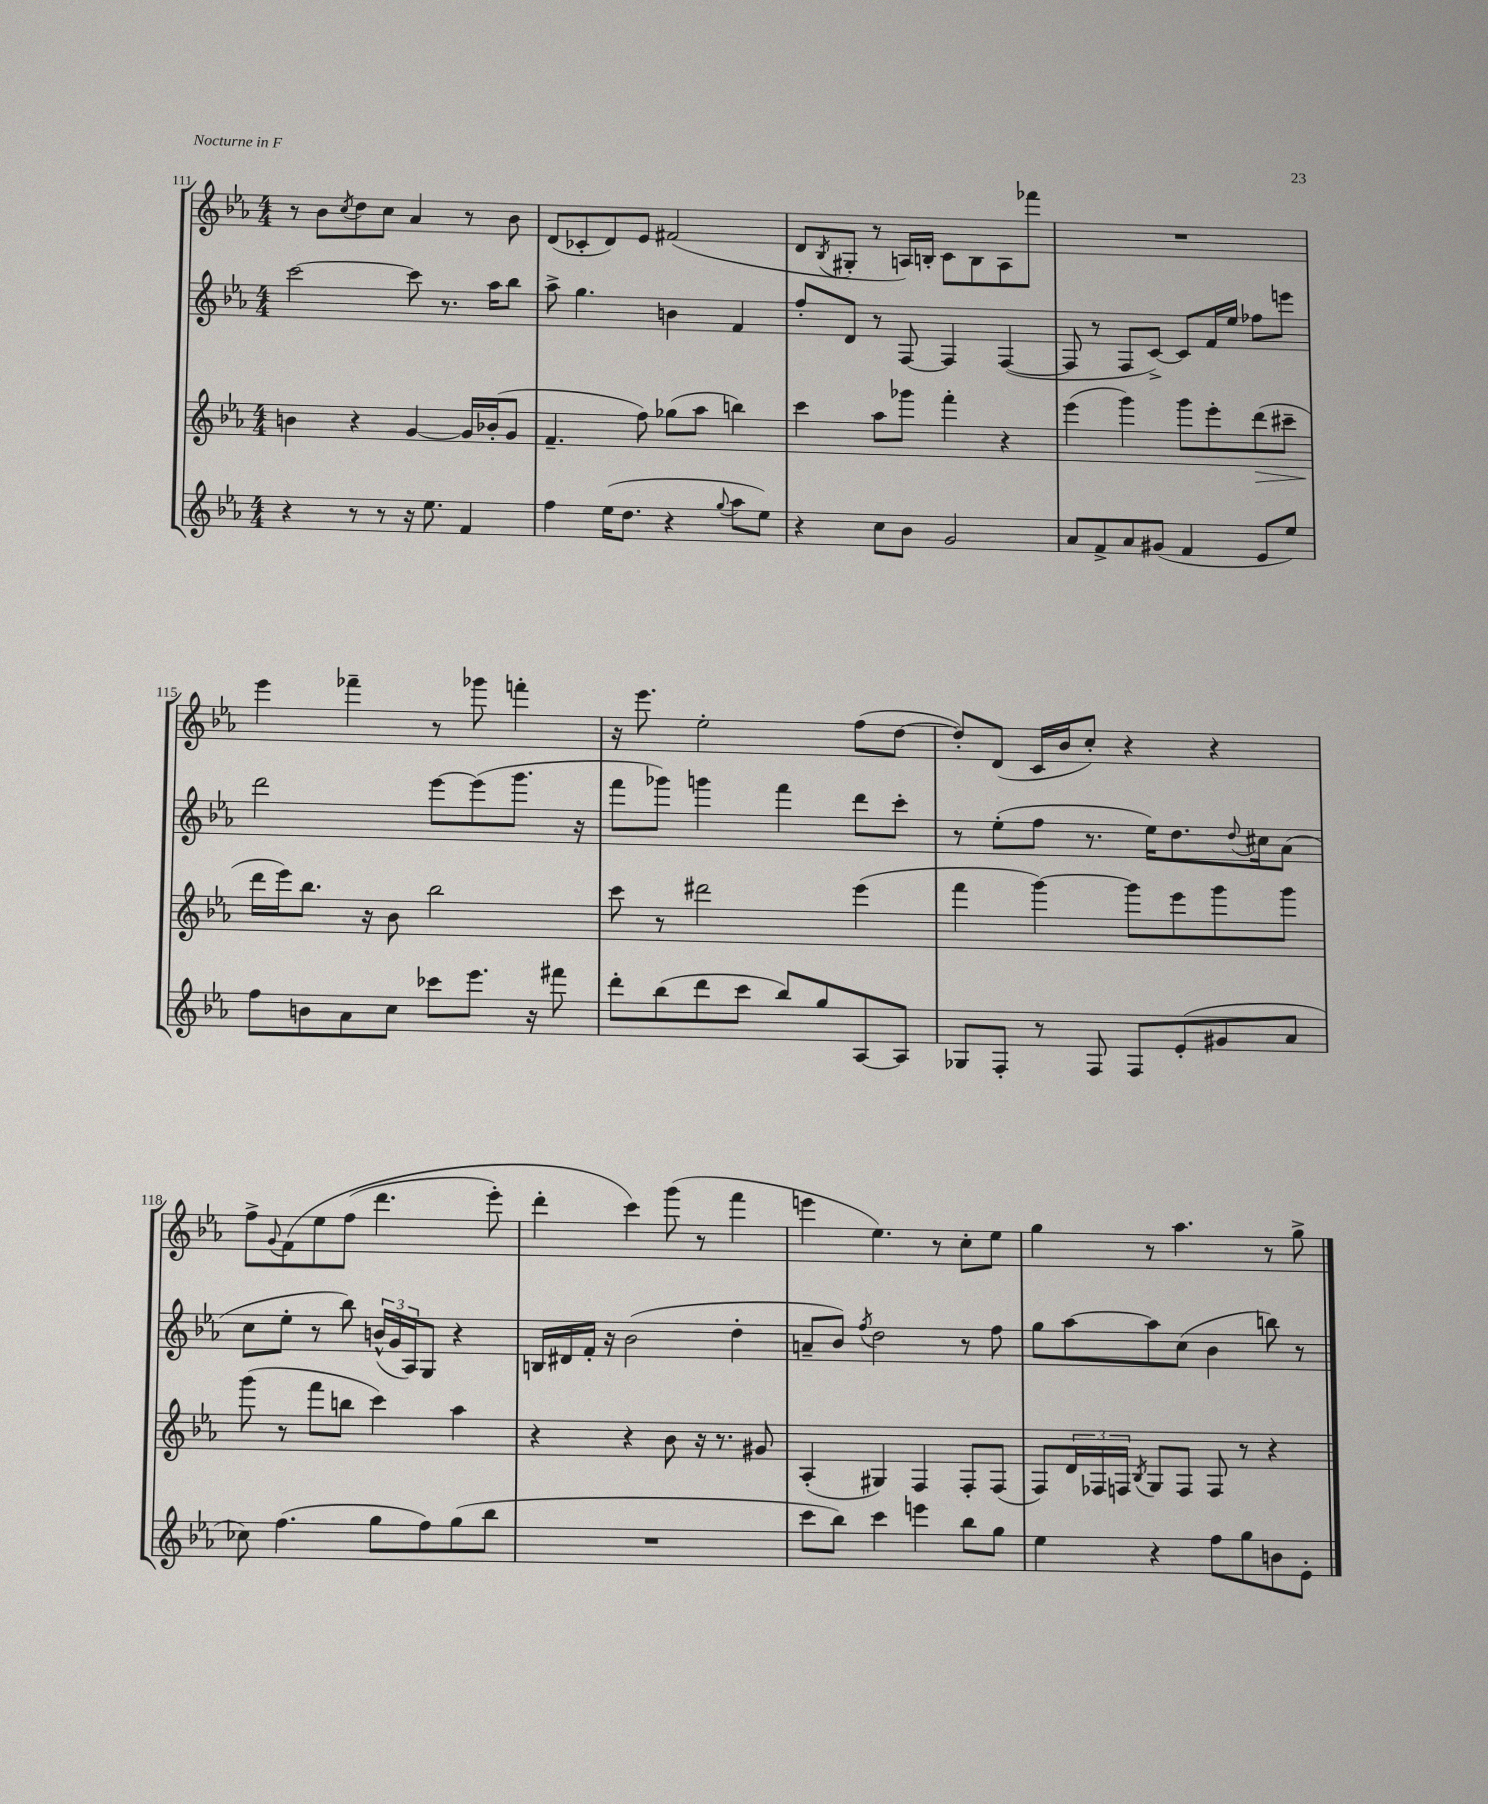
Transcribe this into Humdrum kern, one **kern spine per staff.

**kern	**kern	**kern	**kern
*staff4	*staff3	*staff2	*staff1
*clefG2	*clefG2	*clefG2	*clefG2
*k[b-e-a-]	*k[b-e-a-]	*k[b-e-a-]	*k[b-e-a-]
*M4/4	*M4/4	*M4/4	*M4/4
4r	4b\	[2ccc\	8r
.	.	.	8b-\L
.	.	.	8qcc/
8r	4r	.	8dd\
8r	.	.	8cc\J
16r	[4g/	8ccc\]	4a-/
8.ee-\	.	.	.
.	.	8.r	.
4f/	16g/]LL	.	8r
.	(16b-'/J	16aa-\LK	.
.	8g/J	8bb-\J	8b-\
=	=	=	=
4ff\	4.f~/	8aa-^\	(8d/L
.	.	4.gg\	8c-'/
(16ee-\LK	.	.	8d/)
8.dd\J	.	.	.
.	8ff\)	.	8e-/J
4r	(8gg-\L	4b\	(2f#/
.	8aa-\J	.	.
8qqgg/	.	.	.
8aa-\L	4bb\)	4f/	.
8ee-\J)	.	.	.
=	=	=	=
4r	4ccc\	8ff'/L	8d/L
.	.	.	8qB-/
.	.	8d/J	8G#'/J
8cc\L	8aa-\L	8r	8r
8b-\J	8ggg-\J	[8F/	16A/LL)
.	.	.	16B'/JJ
2g/	4fff'\	4F/]	8c\L
.	.	.	8B\
.	4r	([4F/	8A\
.	.	.	8fff-\J
=	=	=	=
8a-/L	(4eee-\	8F/]	1r
8f^/	.	8r	.
8a-/	4ggg\)	8F/L	.
(8g#/J	.	[8c^/J)	.
4f/	8ggg\L	8c/]L	.
.	8eee-'\	16f/L	.
.	.	16ee-/JJ	.
8e-/L	(8ddd\	8ff-\L	.
8ee-/J)	8ccc#~\J	8eee\J	.
=	=	=	=
8ff\L	16ddd\LL	2ddd\	4eee-\
.	16eee-\J)	.	.
8b\	8.bb-\J	.	.
8a-\	.	.	4fff-~\
.	16r	.	.
8cc\J	8b-\	.	.
8ccc-\L	2bb-\	[8eee-\L	8r
8.eee-\J	.	(8eee-\]	8ggg-\
.	.	8.ggg\J	4fff'\
16r	.	.	.
8fff#\	.	.	.
.	.	16r	.
=	=	=	=
8ddd'\L	8ccc\	8fff\L	16r
.	.	.	8.eee-\
(8bb-\	8r	8ggg-\J)	.
8ddd\	2ddd#\	4ggg\	2ee-'\
8ccc\J	.	.	.
8bb-/L)	.	4fff\	.
8gg/	.	.	.
[8A-/	(4eee-\	8ddd\L	(8ff\L
8A-/]J	.	8ccc'\J	[8dd\J
=	=	=	=
8G-/L	4fff\	8r	8dd'/]L)
8F'/J	.	(8ee-'\L	(8d/J
8r	[4ggg\)	8ff\J	16c/LL
.	.	.	16b-/J
8F/	.	8.r	8cc'/J)
8F/L	8ggg\]L	.	4r
.	.	16ee-\LK)	.
(8e-'/	8eee-\	8.dd\	.
8g#/	8ggg\	.	4r
.	.	8qqdd/	.
.	.	16cc#\k	.
8a-/J	8ggg\J	(8a-\J	.
=	=	=	=
8cc-\)	(8ggg\	8cc\L	8ff^\L
.	.	.	8qqg/
(4.ff\	8r	8ee-'\J	&(8f\
.	8fff\L	8r	8ee-\
.	8bb\J	8bb-\)	(8ff\J
8gg\L	4ccc\)	(24b^^/LL	4.ddd\
.	.	24g/	.
.	.	24A-/J)	.
8ff\)	.	8G/J	.
(8gg\	4aa-\	4r	.
8bb-\J	.	.	8eee-'\)
=	=	=	=
1r	4r	16B/LL	4ddd'\
.	.	16d#/	.
.	.	16f'/JJ	.
.	.	16r	.
.	4r	(2b-\	4ccc\&)
.	8b-\	.	(8ggg\
.	16r	.	8r
.	8.r	.	.
.	.	4dd'\	4fff\
.	8g#/	.	.
=	=	=	=
8ccc\L	(4A-'/	8a~/L	4eee\
8bb-\J)	.	8b-/J)	.
.	.	8qff/	.
4ccc\	4G#/)	2dd\	4.ee-\)
4eee\	4F/	.	.
.	.	.	8r
8bb-\L	8F'/L	8r	8cc'\L
8gg\J	(8F/J	8ff\	8ee-\J
=	=	=	=
4ee-\	8F/L)	8gg\L	4gg\
.	24d/L	[8aa-\	.
.	24F-/	.	.
.	24F/JJ	.	.
.	8qB-/	.	.
4r	8G/L	8aa-\]	8r
.	8F/J	(8cc\J	4.aa-\
8ff\L	8F/	4b-\	.
8gg\	8r	.	.
8b\	4r	8bb\)	8r
8e-'\J	.	8r	8gg^\
==	==	==	==
*-	*-	*-	*-
